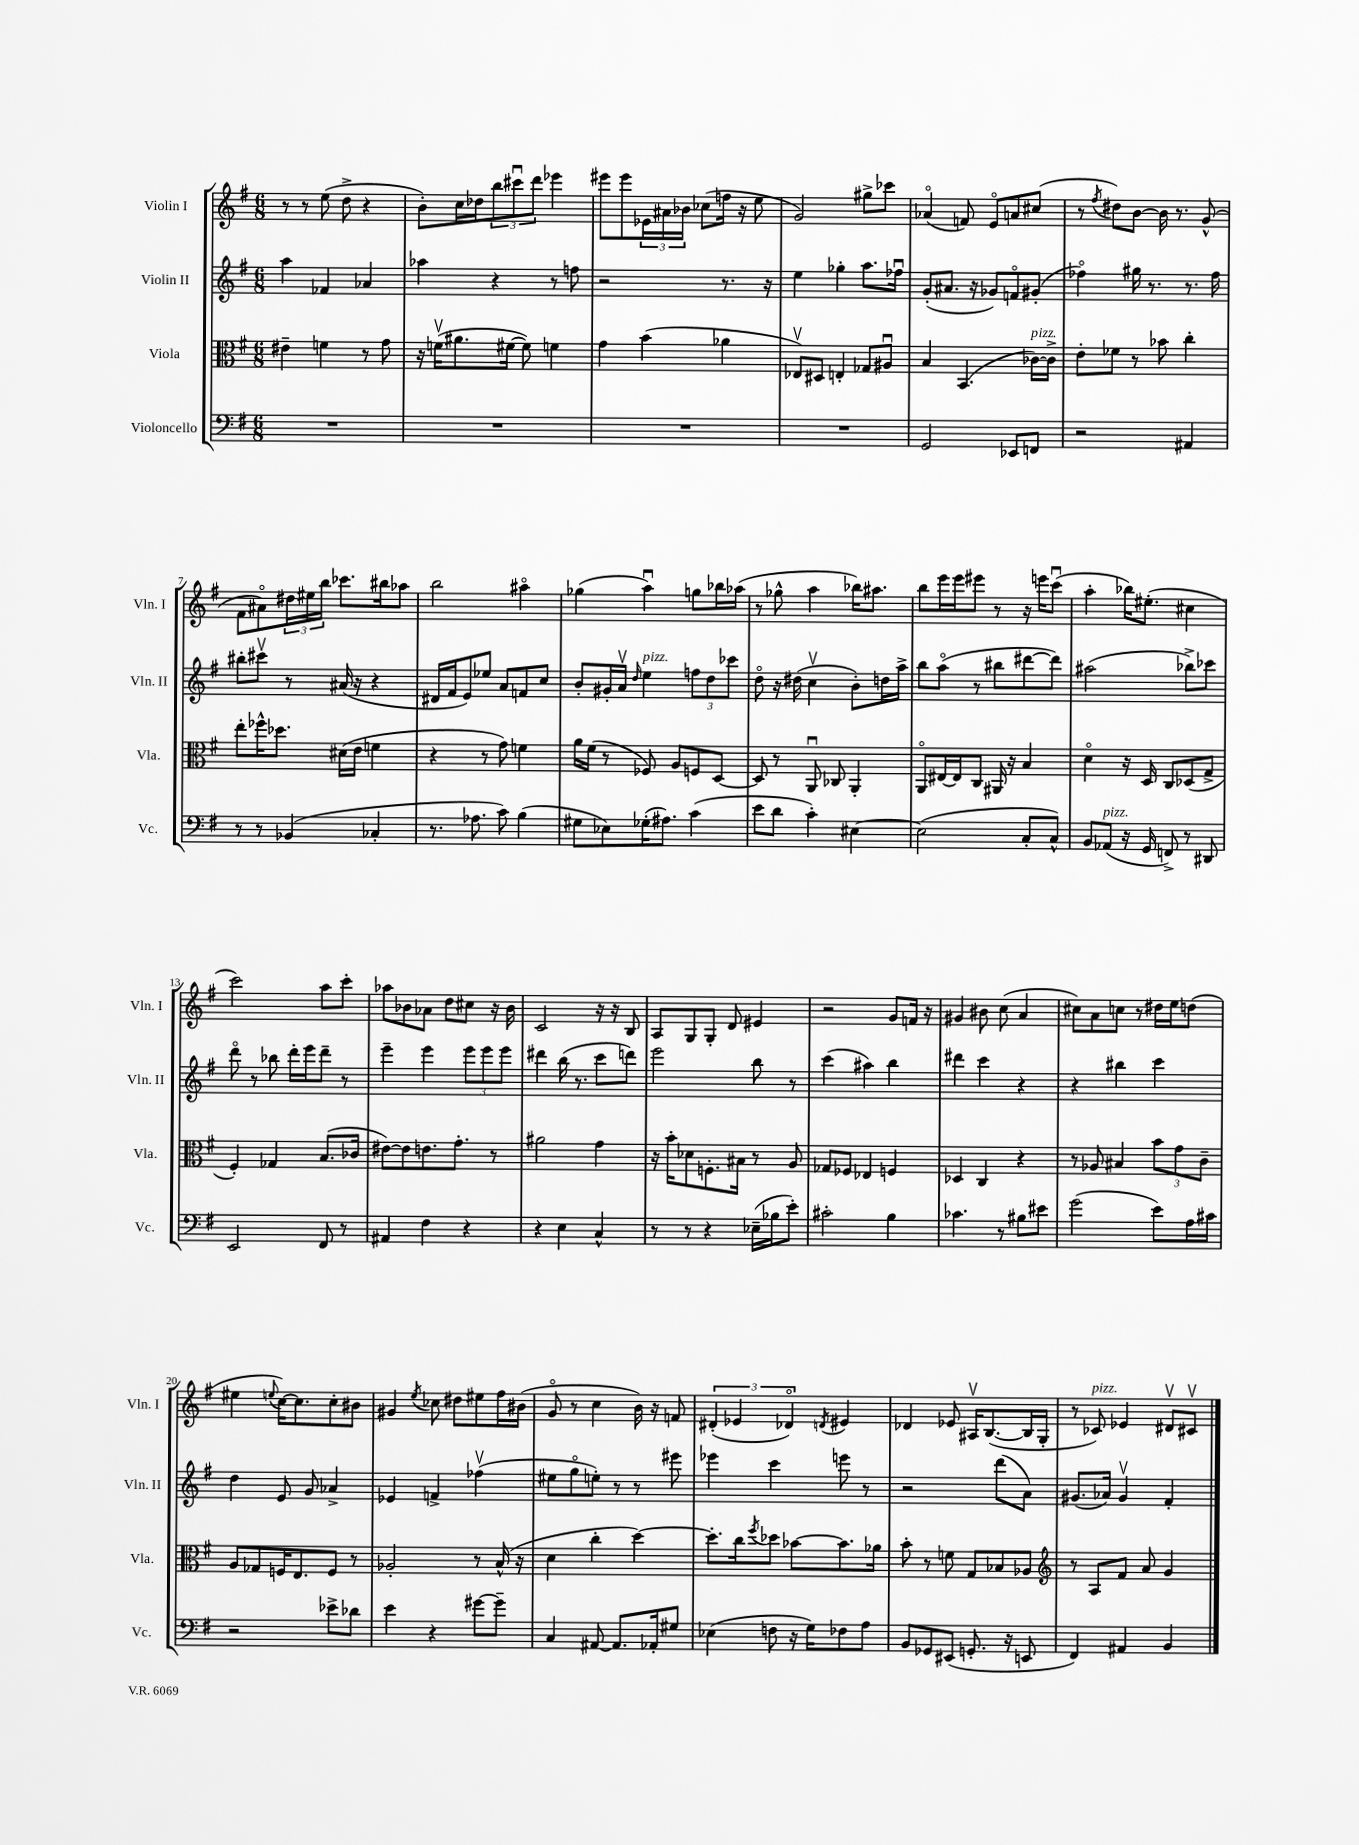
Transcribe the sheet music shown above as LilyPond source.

<<
\new StaffGroup <<
\new Staff = "s0" \with { instrumentName = "Violin I" shortInstrumentName = "Vln. I" } {
    \clef treble \key g \major \numericTimeSignature \time 6/8
    r8 r8 e''8( d''8-> r4 |
    b'8-.) c''16 des''16 \tuplet 3/2 { b''8 cis'''8\downbow d'''8 } ees'''4 |
    eis'''8 eis'''8 \tuplet 3/2 { ees'16 ais'16 bes'16 } ces''8( f''16 r16 e''8 |
    g'2) gis''8-> ces'''8 |
    aes'4\flageolet( f'8) e'8\flageolet a'8 cis''8( |
    r8 \acciaccatura { fis''8 } dis''8) b'8~ b'16 r8. g'8-^( |
    fis'8 ais'8\flageolet) \tuplet 3/2 { dis''16 eis''16 b''16 } ces'''8. bis''16 aes''8 |
    b''2 ais''4\flageolet |
    ges''4( a''4\downbow) g''8 bes''16 aes''16( |
    r8 ges''8-^ a''4 bes''16) ais''8. |
    b''8 e'''16 e'''16 eis'''8 r8 r16 e'''16 c'''8\downbow( |
    a''4-. bes''16) eis''8.-.( cis''4 |
    c'''2) a''8 c'''8-. |
    aes''8 bes'8 aes'8 d''8 cis''8 r16 bes'16 |
    c'2 r16 r16 b8 |
    a8 g8 g8-. d'8 eis'4 |
    r2 g'8 f'16 r16 |
    gis'4 bis'8 c''8( a'4 |
    cis''8) a'8 c''8 r8 dis''16 e''16 d''8( |
    eis''4 \appoggiatura { e''8 } c''16~) c''8. c''8-. bis'8 |
    gis'4 \acciaccatura { e''8 } ces''8 dis''8 eis''8 fis''16 bis'16( |
    g'8\flageolet r8 c''4 b'16) r16 f'8 |
    \tuplet 3/2 { dis'4-.( ees'4 des'4\flageolet) } \acciaccatura { d'8 } eis'4 |
    des'4 ees'8 ais16\upbow b8.~( b16 g16-. |
    r8 ces'8^\markup { \italic "pizz." }) ees'4 dis'8\upbow cis'8\upbow \bar "|." |
}
\new Staff = "s1" \with { instrumentName = "Violin II" shortInstrumentName = "Vln. II" } {
    \clef treble \key g \major \numericTimeSignature \time 6/8
    a''4 fes'4 aes'4 |
    aes''4 r4 r8 f''8 |
    r2 r8. r16 |
    e''4 ges''4-. a''8. fes''16\downbow |
    g'8-.( ais'8. r16 ges'8) f'8\flageolet gis'8-.( |
    fes''4\flageolet) gis''16 r8. r8. fes''16 |
    bis''8-. cis'''8\upbow r8 ais'16( r16 r4 |
    dis'16 fis'16 e'8) ees''8 a'8 f'8 c''8 |
    b'8-. gis'16-. a'16\upbow \grace { d''16 } e''4^\markup { \italic "pizz." } \tuplet 3/2 { f''8 d''8 ces'''8 } |
    d''8\flageolet r16 dis''16( c''4\upbow b'8-.) d''16 a''16-> |
    b''8 a''8\flageolet( r8 bis''8 dis'''8~ dis'''8) |
    ais''2( bes''8->) ces'''8 |
    d'''8\flageolet r8 bes''8 d'''16-. e'''16 d'''8-- r8 |
    e'''4-- e'''4 \tuplet 3/2 { e'''8 e'''8 e'''8 } |
    dis'''4 b''16( r8. c'''8 d'''8) |
    e'''2 b''8 r8 |
    c'''4( ais''4) b''4 |
    dis'''4 c'''4 r4 |
    r4 bis''4 c'''4 |
    d''4 e'8 g'8 aes'4-> |
    ees'4 f'4-> fes''4\upbow( |
    eis''8 g''8\flageolet e''8-.) r8 r8 eis'''8 |
    ees'''4 c'''4 e'''8 r8 |
    r2 d'''8( a'8) |
    gis'8.( aes'16) gis'4\upbow fis'4-. \bar "|." |
}
\new Staff = "s2" \with { instrumentName = "Viola" shortInstrumentName = "Vla." } {
    \clef alto \key g \major \numericTimeSignature \time 6/8
    eis'4-- f'4 r8 g'8 |
    r16 f'16\upbow( ais'8. fis'16~ fis'8) f'4 |
    g'4 b'4( aes'4 |
    ees8\upbow) dis8 e4-. ges8 ais8\downbow |
    b4 b,4.( ces'16~^\markup { \italic "pizz." }) ces'16-> |
    e'8-. fes'8 r8 bes'8 c''4-. |
    e''8-. fes''16-^ des''8. dis'16( e'16 f'4 |
    r4 r8 g'8) f'4 |
    a'16 fis'16( r8 fes8) a8 f8 d8~ |
    d8 r8 a,8\downbow ces8 a,4-. |
    a,8\flageolet eis16~ eis16 c8 ais,16 r16 b4 |
    d'4\flageolet r16 d16 c8 des8( g8-> |
    fis4-.) ges4 b8.( ces'16 |
    eis'8~) eis'8 e'8. g'8.-. r8 |
    ais'2 g'4 |
    r16 b'16-. des'8 f8.-. bis16 r8 a8 |
    ges8 fes8 ees4 f4 |
    des4 c4 r4 |
    r8 aes8 bis4 \tuplet 3/2 { b'8 g'8 c'8-- } |
    a8 ges8 f16 e8. f8 r8 |
    aes2-. r8 b16-^( r16 |
    d'4 c''4-. d''4~) |
    d''8.-. c''16 \acciaccatura { fis''8 } des''8 bes'8~ bes'8. aes'16 |
    b'8-. r8 f'8 g8 bes8 aes8 |
    \clef treble r8 a8 fis'8 a'8 g'4 \bar "|." |
}
\new Staff = "s3" \with { instrumentName = "Violoncello" shortInstrumentName = "Vc." } {
    \clef bass \key g \major \numericTimeSignature \time 6/8
    R2. |
    R2. |
    R2. |
    R2. |
    g,2 ees,8 f,8 |
    r2 ais,4 |
    r8 r8 bes,4( ces4-. |
    r8. aes8. c'8) b4( |
    gis8 ees8) ges16-.( ais8.) c'4( |
    e'8 d'8 c'4-.) eis4~ |
    eis2( c8-. c8-^) |
    b,8 aes,8^\markup { \italic "pizz." }( r16 g,16 f,8->) r8 dis,8 |
    e,2 fis,8 r8 |
    ais,4 fis4 r4 |
    r4 e4 c4-^ |
    r8 r8 r4 ees16--( bes16 e'8-.) |
    cis'2-. b4 |
    ces'4. r8 bis8 eis'8 |
    g'2( e'8) a16 cis'16 |
    r2 ees'8-> des'8 |
    e'4 r4 gis'8~ gis'8-- |
    c4 ais,8~ ais,8. aes,16-. gis8 |
    ees4( f8 r16 g16) fes8 a8 |
    b,8 ges,8 eis,8( g,8.-. r16 e,8 |
    fis,4) ais,4 b,4 \bar "|." |
}
>>
>>
